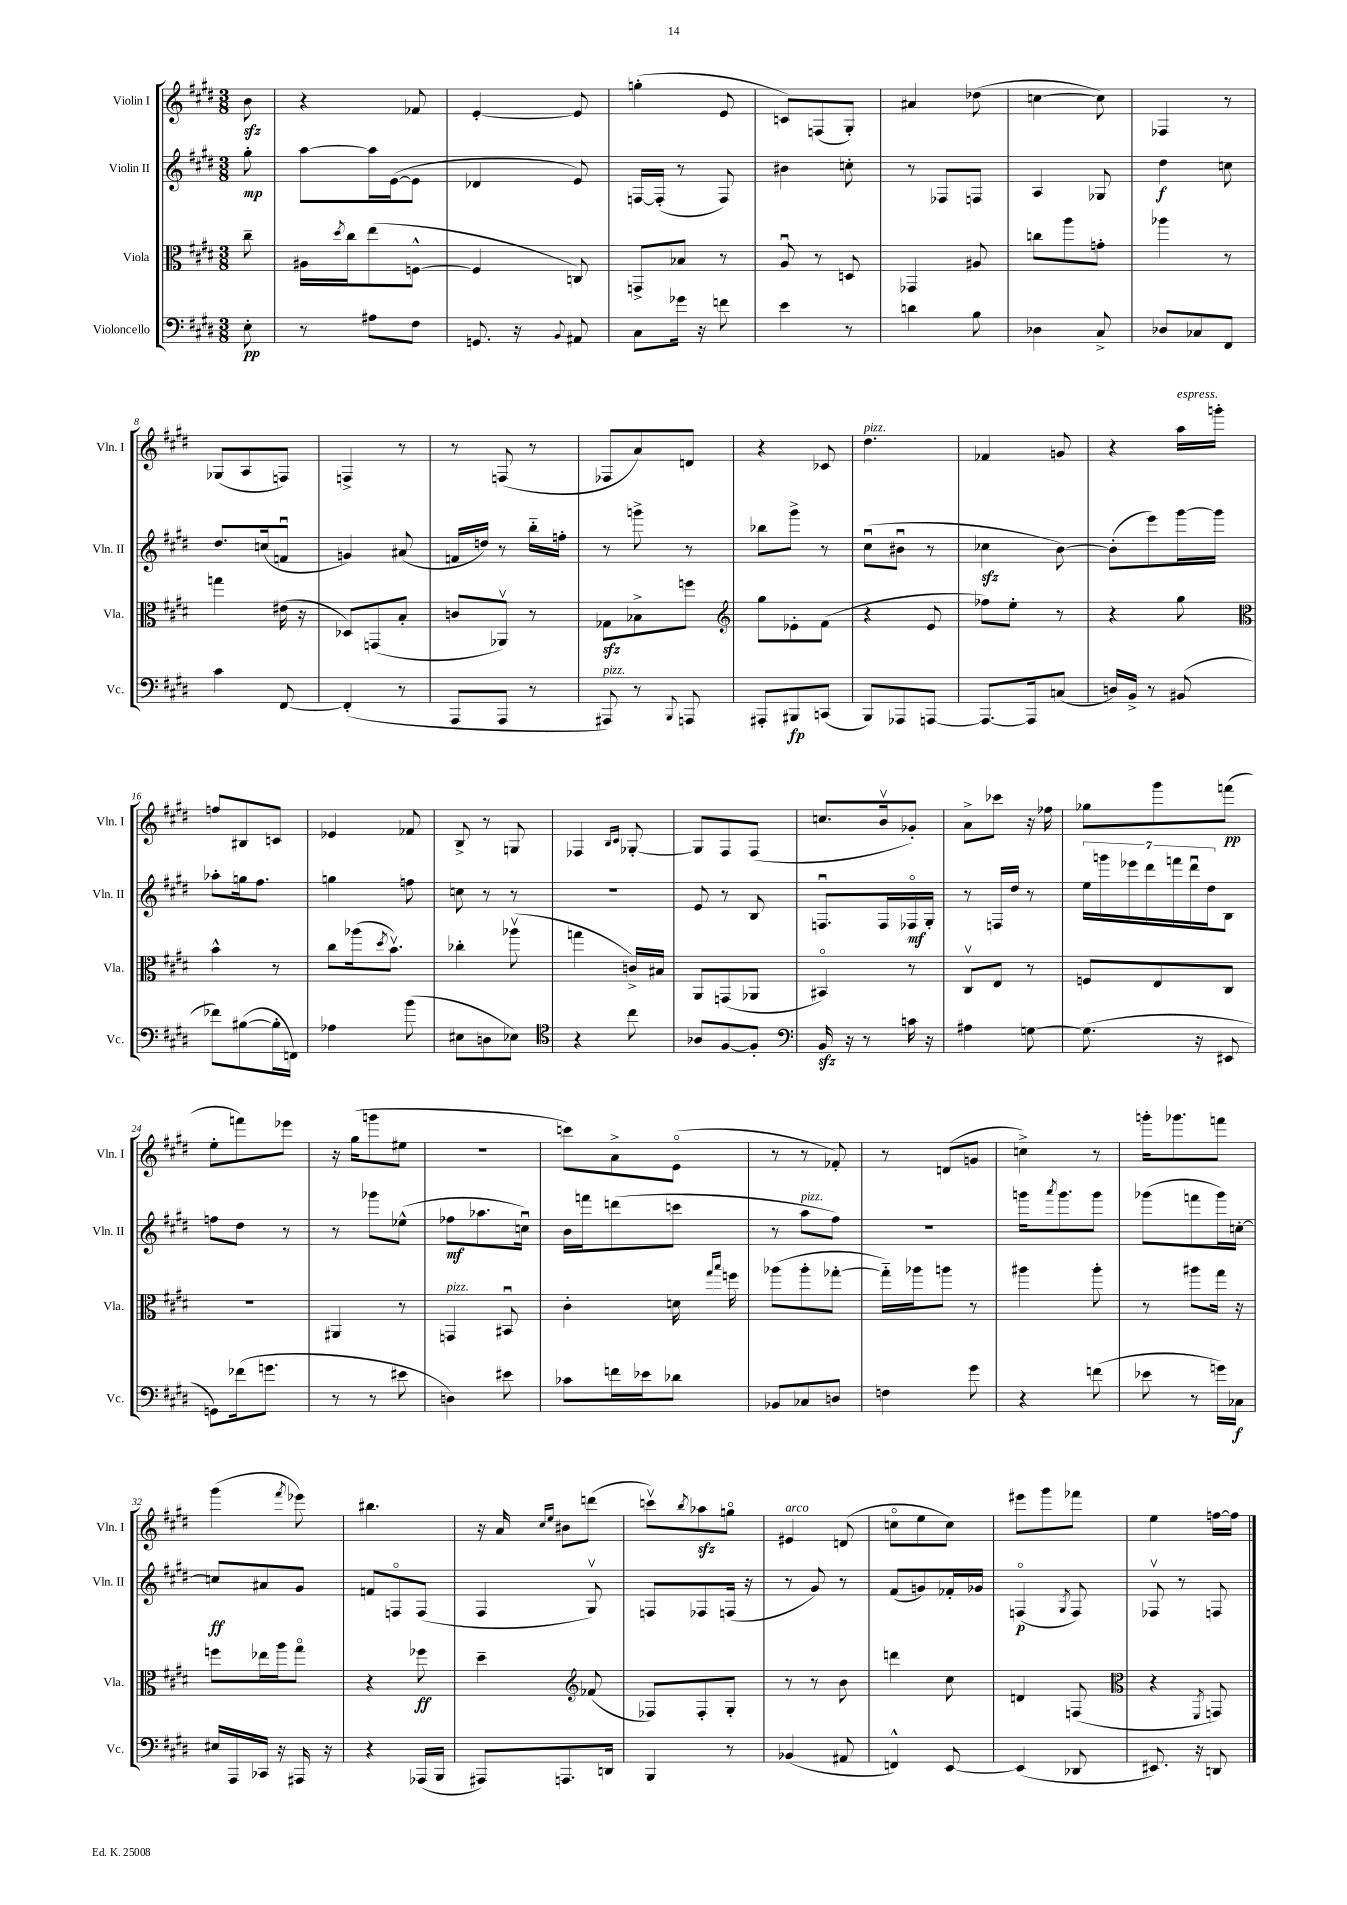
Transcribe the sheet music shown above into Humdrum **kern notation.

**kern	**kern	**kern	**kern
*staff4	*staff3	*staff2	*staff1
*clefF4	*clefC3	*clefG2	*clefG2
*k[f#c#g#d#]	*k[f#c#g#d#]	*k[f#c#g#d#]	*k[f#c#g#d#]
*M3/8	*M3/8	*M3/8	*M3/8
8E'	8cc#~	8gg#'	8b
=	=	=	=
8r	16A#	[8aa	4r
.	8qdd#	.	.
.	16cc#	.	.
8A#	(8ee	16aa]	.
.	.	([16e	.
8F#	[8F^^	8e]	8f-
=	=	=	=
8.GG	4F]	4d-	[4e'
16r	.	.	.
8qqBB	.	.	.
8AA#	8C)	8e)	8e]
=	=	=	=
8C#	8GG^	[16F	(4gg'
.	.	(16F']	.
16g-	8B-	8r	.
16r	.	.	.
8f	8r	8F)	8e
=	=	=	=
4e	8Au	4b#	8c)
.	8r	.	(8F
8r	8D	8cc'	8G#')
=	=	=	=
4d	4GG-	8r	4a#
.	.	8F-	.
8B	8A#	8F	(8dd-
=	=	=	=
4D-	8cc	4A	[4cc
.	8aa	.	.
8C#^	8g'	8G-	8cc])
=	=	=	=
8D-	4aa-	4dd#	4F-
8C-	.	.	.
8FF#	8r	8cc	8r
=	=	=	=
4c#	4gg	8.dd#	(8G-
.	.	.	8A
.	.	(16cc	.
[8FF#	(16e#	8fu	8F)
.	16r	.	.
=	=	=	=
(4FF#']	8D-)	4g)	4F^
.	(8GG	.	.
8r	8B'	(8a#	8r
=	=	=	=
8AAA	8c	16f	8r
.	.	16dd)	.
8AAA	8AA-v)	8r	(8F
8r	8r	16bb'~	8r
.	.	16ff'	.
=	=	=	=
8AAA#)	8G-	8r	8F-
8r	8B-^	8ggg^	8a)
8qqBBB	.	.	.
8AAA	8ff	8r	8d
=	=	=	=
*	*clefG2	*	*
8AAA#'	8gg#	8bb-	4r
8BBB#	8e-'	8ggg#^	.
(8CC	(8f#	8r	8c-
=	=	=	=
8BBB)	4r	(8cc#u	4.dd#
8AAA-	.	8b#u	.
[8AAA	8e	8r	.
=	=	=	=
8.AAA_	8ff-)	4cc-	4f-
.	8ee'	.	.
16AAA]	.	.	.
(8C	8r	[8b)	8g
=	=	=	=
16D)	4r	(8b']	4r
16BB^	.	.	.
8r	.	8eee)	.
(8BB#	8gg#	[16ggg#	16aa
.	.	16ggg#]	16ggg'
=	=	=	=
*	*clefC3	*	*
8f-)	4b^^	8aa-'	8ff
([8B#	.	16gg	8B#
.	.	8.ff#	.
16B#']	8r	.	8c
16FF)	.	.	.
=	=	=	=
4A-	8cc#	4gg	4e-
.	(16aa-	.	.
.	8qdd#	.	.
.	8.bv)	.	.
(8b	.	8ff	8f-
=	=	=	=
8E#	4cc-'	8cc	8B^
8D	.	8r	8r
8E-)	(8aa-v	8r	8G
=	=	=	=
*clefC4	*	*	*
4r	4gg	4.r	4F-
.	.	.	16qqB
.	.	.	16qqc#
8cc#	16c^)	.	[8G-'
.	16B#	.	.
=	=	=	=
8A-	8AA	8e	8G-]
[8F#	(8GG	8r	8F#
8F#']	8AA-	8B	(8F#
=	=	=	=
*clefF4	*	*	*
16BB	4BB#o)	8.Fu	8.cc
16r	.	.	.
8r	.	.	.
.	.	16F	16bv
16c	8r	16F-o	8g-')
16r	.	16G#'	.
=	=	=	=
4A#	8C#v	8r	8a^
.	8E	16F	8ccc-
.	.	16dd#	.
[8G	8r	8r	16r
.	.	.	16ff-
=	=	=	=
(8.G]	8F	28ee	8gg-
.	.	28ggg	.
.	.	28eee-	.
.	.	28ddd#	.
.	8E	.	8ggg#
.	.	28fff	.
.	.	28ddd#u	.
16r	.	.	.
.	.	28dd#	.
8EE#	8C#	8B	(8fff
=	=	=	=
8GG)	4.r	8ff	8ee'
(16f-	.	8dd#	8fff)
8.g	.	.	.
.	.	8r	8eee-
=	=	=	=
8r	4AA#	8r	16r
.	.	.	(16gg#
8r	.	8ggg-	8ggg
8e#	8r	(8ee-^^	8ee#
=	=	=	=
4D)	4GG	8ff-	4.r
.	.	8.aa-	.
8e#	8BB#u	.	.
.	.	16ccu)	.
=	=	=	=
8c-	4c#'	16b	8ccc)
.	.	16fff	.
16f	.	(8ddd	8a^
16e-	.	.	.
8d-	16d	8ccc	(8eo
.	16qqgg#	.	.
.	16qqbb	.	.
.	16ff	.	.
=	=	=	=
8BB-	(8aa-	8r	8r
8C-	8aa-'	8aa	8r
8D	[8gg-'	8ff#)	8f-')
=	=	=	=
4F	16gg-'~])	4.r	8r
.	16aa-	.	.
.	8aa	.	(8d
8g#	8r	.	8g
=	=	=	=
4r	4aa#	16ggg	4cc^)
.	.	8qaaa	.
.	.	8.ggg	.
(8f	8aa#'	8ggg	8r
=	=	=	=
8e-	8r	(8ggg-	16ggg'
.	.	.	8.ggg-
8r	8aa#	8fff	.
16g)	16gg#	16ggg-)	8fff
16C-	16r	[16cc'	.
=	=	=	=
16E#	8ff	8cc]	(4ggg#
16AAA	.	.	.
16CC-	16ee-	8a#	.
16r	16aa	.	.
.	.	.	8qfff#
16AAA#	8gg#o	8g#	8eee-)
16r	.	.	.
=	=	=	=
4r	4r	8f	4.bb#
.	.	8Fo	.
(16AAA-	8ff-	(8F	.
16BBB	.	.	.
=	=	=	=
8AAA#)	4dd#~	4F#	16r
.	.	.	16a
.	.	.	16qqcc#
.	.	.	16qqee
8.AAA	.	.	8b#
*	*clefG2	*	*
.	(8f-	8G#v)	(8ddd
16DD	.	.	.
=	=	=	=
4BBB	8F-)	8F	8cccv)
.	.	.	8qbb
.	8F-'	8F-	8aa-
8r	8G#'	(16F	8ggo
.	.	16r	.
=	=	=	=
(4BB-	8r	8r	4e#
.	8r	8g#)	.
8AA#	8b	8r	(8d
=	=	=	=
4FF^^)	4ddd	(8f#	8cco
.	.	8g)	8ee
[8EE	8cc#	16f-'	8cc)
.	.	16g-	.
=	=	=	=
(4EE]	4d	(4Fo	8eee#
.	.	.	8ggg#
.	.	8qG#	.
8DD-	(8F	8F)	8fff-
=	=	=	=
*	*clefC3	*	*
8.EE#)	4r	8F-v	4ee
.	.	8r	.
16r	.	.	.
.	8qFF#	.	.
8DD	8GG)	8F	[16ff
.	.	.	16ff]
==	==	==	==
*-	*-	*-	*-
